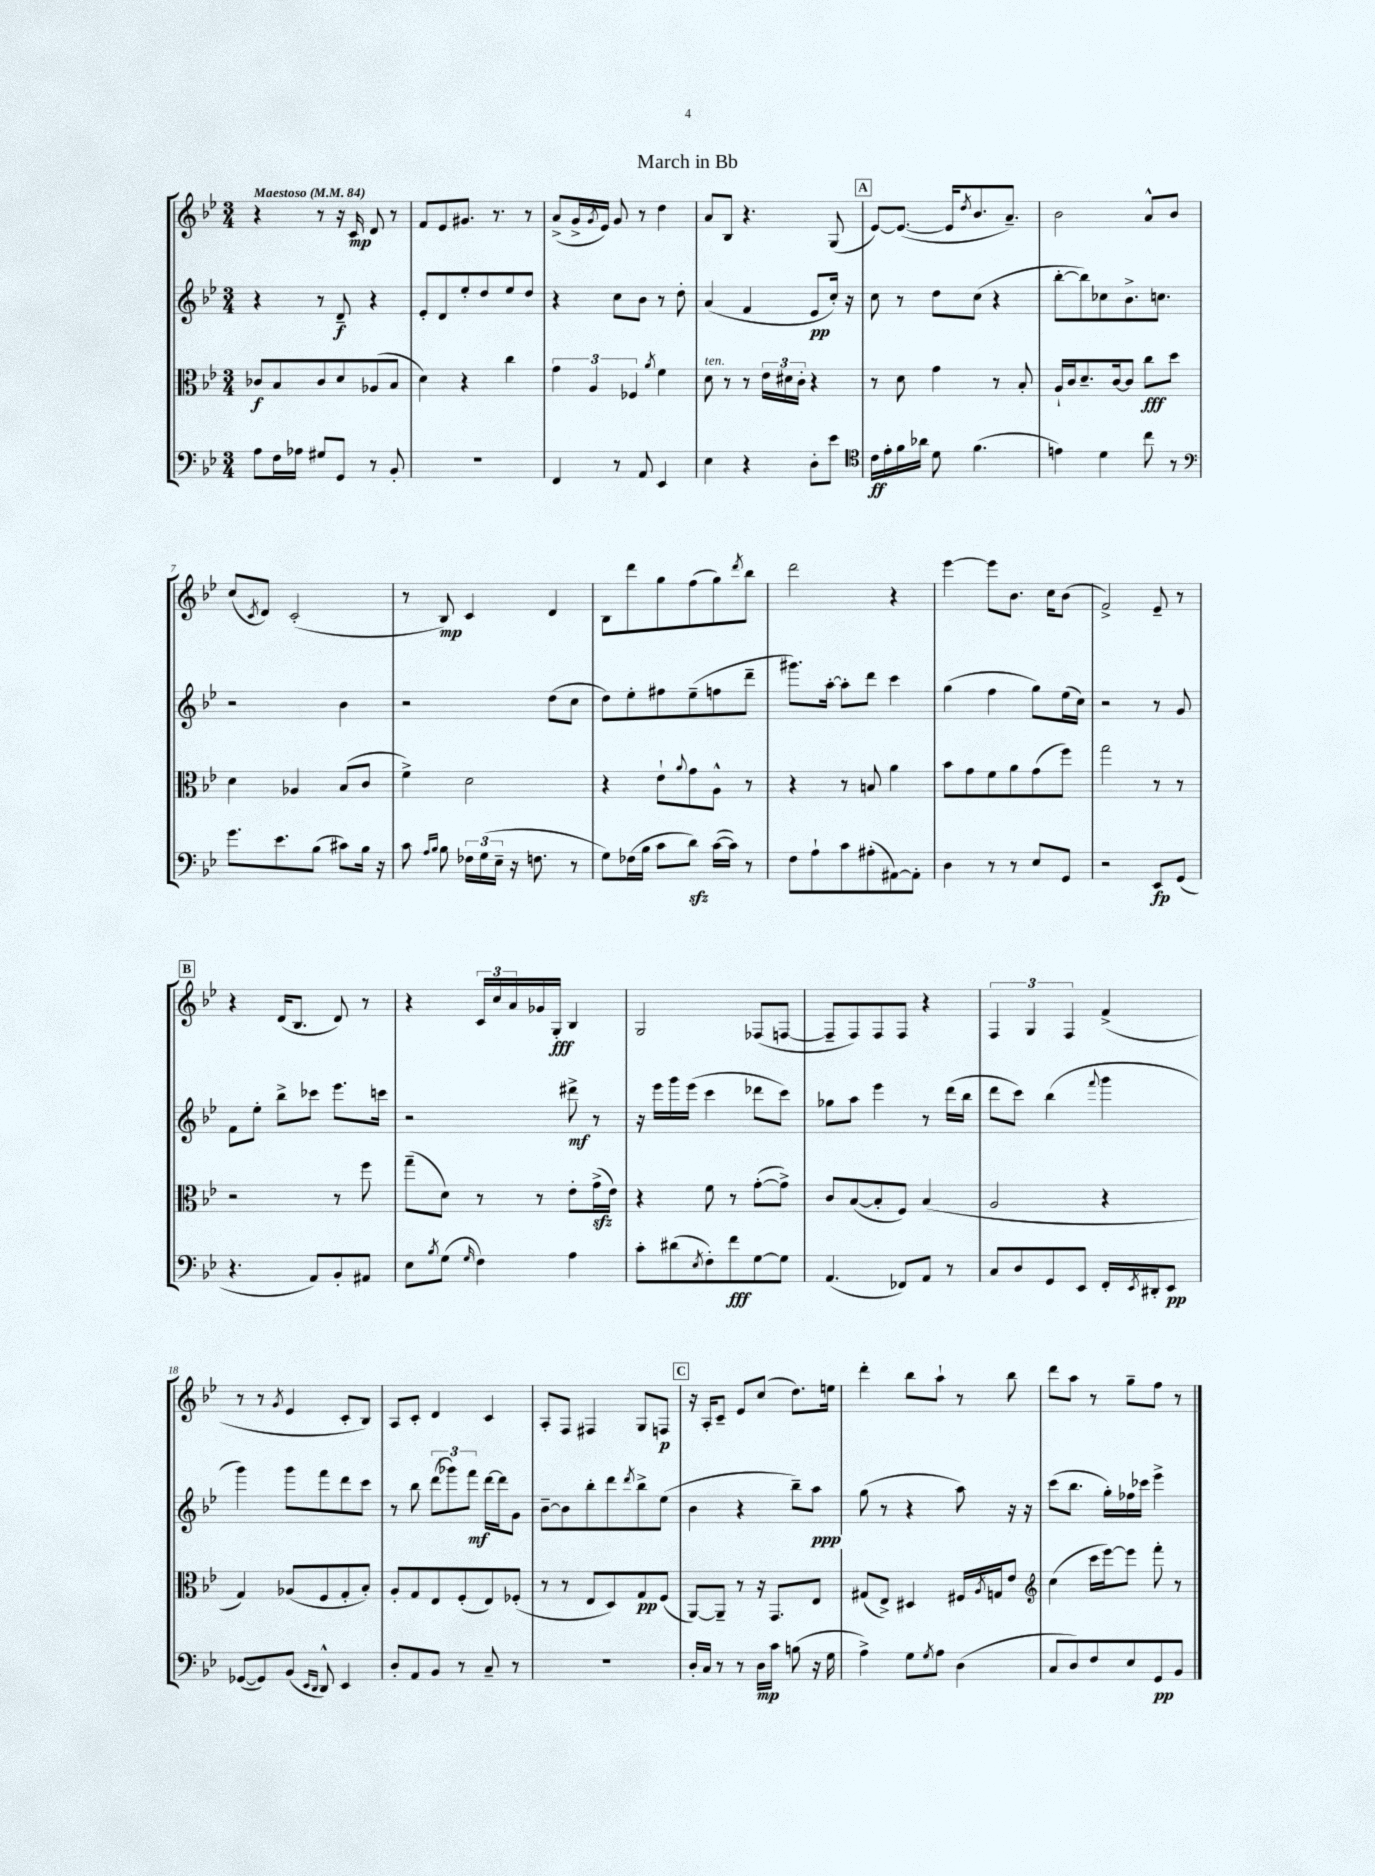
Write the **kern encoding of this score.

**kern	**kern	**kern	**kern
*staff4	*staff3	*staff2	*staff1
*clefF4	*clefC3	*clefG2	*clefG2
*k[b-e-]	*k[b-e-]	*k[b-e-]	*k[b-e-]
*M3/4	*M3/4	*M3/4	*M3/4
*MM84	*MM84	*MM84	*MM84
8A	8c-	4r	4r
16F	8B-	.	.
16A-	.	.	.
8G#	8c-	8r	8r
8GG	8d	8d~	16r
.	.	.	16c
8r	(8A-	4r	8d
8BB-'	8B-	.	8r
=	=	=	=
2.r	4d)	8e-'	8f
.	.	8d	8e-
.	4r	8ee-'	8.g#
.	.	8dd	.
.	.	.	8.r
.	4cc	8ee-	.
.	.	8dd	8r
=	=	=	=
4FF	6g	4r	(8a^
.	.	.	16g^
.	6A	.	.
.	.	.	8qg
.	.	.	16e-)
8r	.	8cc	8g
.	6F-	.	.
8AA	.	8b-	8r
.	8qa	.	.
4EE-	4f	8r	4dd
.	.	8dd'	.
=	=	=	=
4E-	8d	(4a	8a
.	8r	.	8B-
4r	8r	4f	4.r
.	24e-	.	.
.	24d#	.	.
.	24c'	.	.
8D'	4r	8e-	.
8e-	.	16cc')	(8G
.	.	16r	.
=	=	=	=
*clefC4	*	*	*
16c	8r	8cc	[8e-)
16e-'	.	.	.
16f	8d	8r	(8.e-_
16a-	.	.	.
8d	4g	8dd	.
.	.	.	16e-]
.	.	.	8qdd
(4.f	.	(8cc	8.b-
.	8r	4r	.
.	.	.	8.a~)
.	8B-'	.	.
=	=	=	=
4e)	16A`	[8bb-'	2b-
.	16c	.	.
.	8.d~	8bb-])	.
4d	.	8cc-	.
.	[16c	.	.
.	8c]	8.b-^	.
8cc	8cc	.	8a^^
.	.	8.cc	.
8r	8dd	.	8b-
=	=	=	=
*clefF4	*	*	*
8.g	4d	2r	(8cc
.	.	.	8qc
.	.	.	8d)
8.e-	.	.	.
.	4A-	.	(2c'
(8B-	.	.	.
8c#)	(8B-	4b-	.
16B-	8c	.	.
16r	.	.	.
=	=	=	=
8c	4f^)	2r	8r
16qqA	.	.	.
16qqB-	.	.	.
8B-	.	.	8B-)
24F-	2d	.	4c
(24G	.	.	.
24E-~	.	.	.
16r	.	.	.
8.F	.	.	.
.	.	(8dd	4d
8r	.	8cc	.
=	=	=	=
8G)	4r	8dd)	8B-
(16F-	.	8ee-'	8ddd
16B-	.	.	.
8c	8e-`	8ff#	8gg
.	8qqa	.	.
8d)	8g	(8ee-~	(8ff
([16c	8A^^	8ff	8gg)
16c])	.	.	.
.	.	.	8qddd
8r	8r	8ddd~	8bb-
=	=	=	=
8F	4r	8.ggg#)	2ddd
8A`	.	.	.
.	.	[16aa'	.
8c	8r	8aa']	.
(8A#'	8B	8ddd	.
[8AA#)	4a	4ccc	4r
8AA#']	.	.	.
=	=	=	=
4D	8b-	(4gg	[4eee-
.	8g	.	.
8r	8f	4ff	8eee-]
8r	8a	.	8.b-
8E-	(8g	8gg)	.
.	.	.	16cc
8GG	8ff)	(16ee-	(8b-
.	.	16cc)	.
=	=	=	=
2r	2gg	2r	2f^)
8EE-	8r	8r	8e-~
(8GG	8r	8g	8r
=	=	=	=
4.r	2r	8f	4r
.	.	8ee-'	.
.	.	8bb-^	(16d
.	.	.	8.B-
8AA)	.	8ccc-	.
8BB-'	8r	8.eee-	8d)
8AA#	8ff	.	8r
.	.	16ccc	.
=	=	=	=
8E-	(8gg~	2r	4r
8qB-	.	.	.
(8G	8d)	.	.
16qqG	.	.	.
4F)	8r	.	24c
.	.	.	24cc
.	.	.	24a
.	8r	.	16g-
.	.	.	16G'
4A	8e-'	8ddd#^	4B-
.	(16g^	8r	.
.	16e-)	.	.
=	=	=	=
8c'	4r	16r	2G
.	.	16eee-	.
(8d#	.	16ggg	.
.	.	(16eee-	.
8qE-	.	.	.
8F')	8f	4ccc	.
8f	8r	.	.
[8G	([8g'	8ddd-	(8F-
8G]	8g^])	8ccc)	[8F
=	=	=	=
(4.AA	8c	8gg-	8F~]
.	([8B-	8aa	8F)
.	8B-']	4eee-	8F
8FF-)	8F)	.	8F
8AA	(4B-	8r	4r
8r	.	(16ddd	.
.	.	16bb-	.
=	=	=	=
8C	2A	8ddd	6F
8D	.	8ccc)	.
.	.	.	6G
8GG	.	(4bb-	.
.	.	.	6F
8EE-	.	.	.
.	.	8qqfff	.
16FF'	4r	4ggg	(4f^
8qEE-	.	.	.
16DD#'	.	.	.
8EE-	.	.	.
=	=	=	=
([8GG-	4G)	4ggg)	8r
8GG-])	.	.	8r
.	.	.	8qg
(8BB-	(8A-	8ggg	4e-
16qqEE-	.	.	.
16qqDD	.	.	.
8DD^^)	8F	8fff	.
4EE-	8G'	8ddd	8c'
.	8B-')	8ccc	8B-)
=	=	=	=
8D'	8A'	8r	8A
8AA	8G	8bb-	8c'
8BB-	8E-	(12ddd	4d
.	.	12ggg-)	.
8r	(8F'	.	.
.	.	12fff	.
8C~	8E-)	[16ddd	4c
.	.	16ddd]	.
8r	(8F-'	8g	.
=	=	=	=
2.r	8r	[8b-~	8A'
.	8r	8b-]	8F
.	8E-	8bb-'	4F#
.	8D)	8ddd	.
.	.	8qddd	.
.	8G	8bb-^	8G
.	(8F	(8ee-	8F
=	=	=	=
16D'	[8AA)	4b-	16r
16C	.	.	16A'
8r	8AA~]	.	8c~
8r	8r	4r	8e-
16D	16r	.	(8cc
16c	8.GG	.	.
(8B	.	8bb-~)	8.dd)
16r	8E-	8aa	.
16G	.	.	16ee
=	=	=	=
4A^)	(8G#	(8gg	4ddd'
.	8E-^)	8r	.
8G	4D#	4r	8bb-
8qG	.	.	.
8A	.	.	8aa`
(4D	16F#	8aa)	8r
.	8qA	.	.
.	16G	.	.
.	8e-	16r	8bb-
.	.	16r	.
=	=	=	=
*	*clefG2	*	*
8C	(4cc	(8ccc	8ddd
8D)	.	8.bb-	8aa
8F	16ccc	.	8r
.	[16eee-)	16gg')	.
8E-	8eee-]	16ff-	8gg~
.	.	16ccc-	.
8GG	8fff'	4eee-^	8ff
8BB-	8r	.	8r
==	==	==	==
*-	*-	*-	*-
